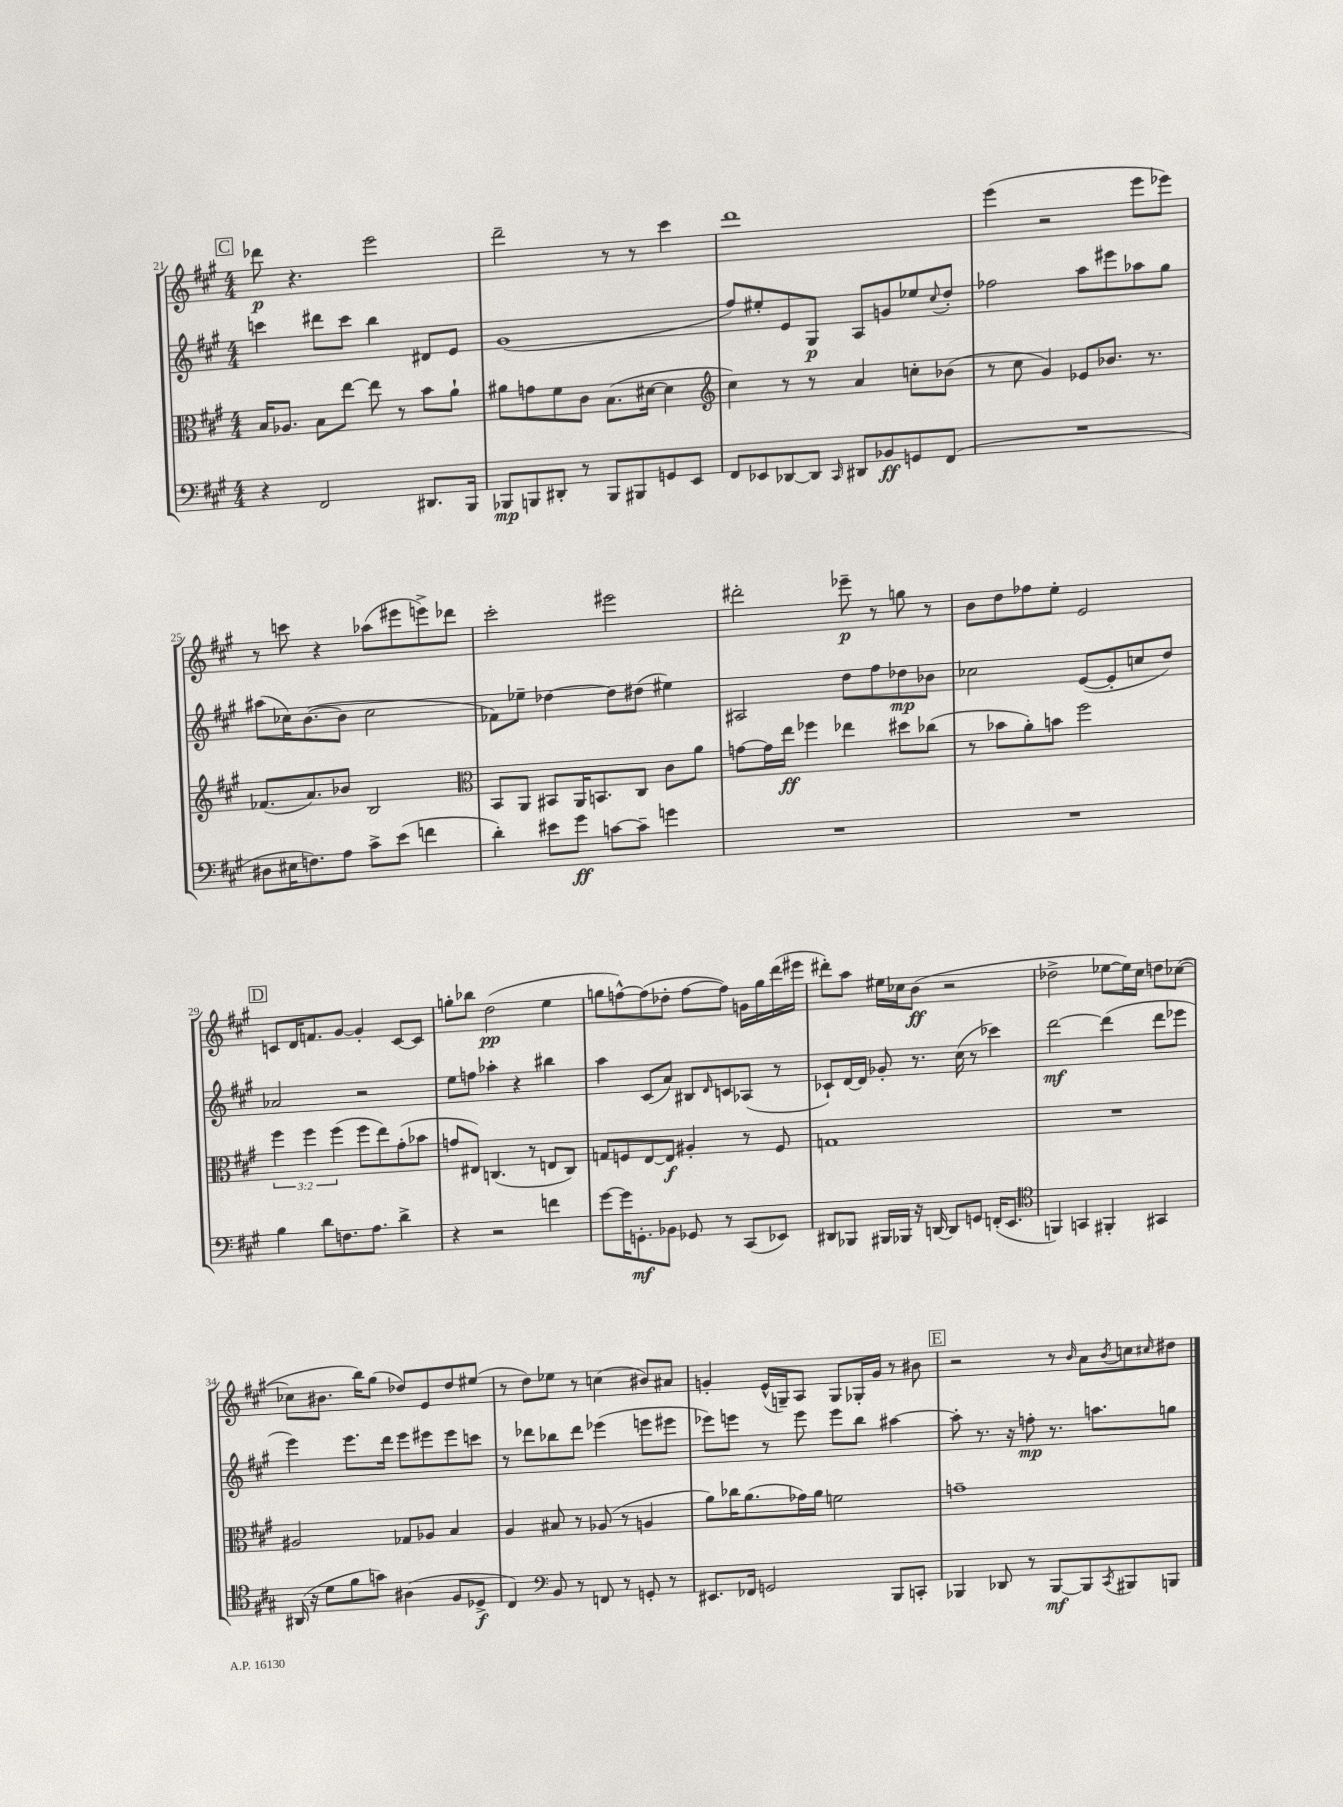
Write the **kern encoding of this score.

**kern	**kern	**kern	**kern
*staff4	*staff3	*staff2	*staff1
*clefF4	*clefC3	*clefG2	*clefG2
*k[f#c#g#]	*k[f#c#g#]	*k[f#c#g#]	*k[f#c#g#]
*M4/4	*M4/4	*M4/4	*M4/4
4r	16B	4ccc	8ddd-
.	8.A-	.	.
.	.	.	4.r
2FF#	8B	8ddd#	.
.	[8ee	8ccc	.
.	8ee]	4bb	2eee
.	8r	.	.
8.DD#	8b	8d#	.
.	8a`	8e	.
16BBB	.	.	.
=	=	=	=
8BBB-	8a#	(1g#	2ddd~
8BBB	8g	.	.
8DD#'	8f#	.	.
8r	8c#	.	.
8BBB	(8.B	.	8r
8BBB#	.	.	8r
.	[16d#	.	.
8GG	4d#]	.	4ccc#
8EE	.	.	.
=	=	=	=
*	*clefG2	*	*
8FF#	4cc#)	8ff#)	1ddd
8EE-	.	8ee#'	.
[8DD-	8r	8e	.
8DD-]	8r	8G#	.
16qqCC#	.	.	.
8DD#	4a	8A	.
8BB-	.	8g	.
8GG	8cc'	8ee-	.
.	.	8qqcc#	.
(8FF#	(8b-	8dd'	.
=	=	=	=
1r	8r	2ff-	(4eee
.	8cc#	.	.
.	4g#)	.	2r
.	8e-	8aa	.
.	8.b-	8eee#	.
.	.	8aa-	8eee
.	8.r	.	.
.	.	8gg#	8eee-)
=	=	=	=
8D#	(8.f-	(8aa#	8r
16E#	.	16cc-)	8ccc
8.F)	8.a)	([8.b	.
.	.	.	4r
8A	8b-	8b]	.
8c#^	2B	2cc-	(8aa-
(8e	.	.	8eee#
4f	.	.	8eee^)
.	.	.	8ddd-
=	=	=	=
*	*clefC3	*	*
4d')	8BB	8f-)	2ccc#'
.	8AA	8ee-~	.
8e#	8BB#	[4dd-	.
8g#	16AA	.	.
.	8.BB	.	.
[8c	.	8dd-]	2eee#
8c~]	8C#	(8dd#	.
4g	8c#	4ee#)	.
.	8a	.	.
=	=	=	=
1r	[8g	2A#	2ddd#'
.	16g]	.	.
.	16ee	.	.
.	4ff-	.	.
.	4ee-	8dd	8eee-~
.	.	8ff#	8r
.	8dd#	8dd-	8gg
.	(8cc-	8b-	8r
=	=	=	=
1r	8r	2cc-	8b
.	8b-	.	8dd
.	8a')	.	8ff-
.	8b	.	8ee'
.	2ff#	([8e	2e
.	.	8e']	.
.	.	8cc	.
.	.	8dd)	.
=	=	=	=
4B	6ff#	2a-	8c
.	.	.	16d
.	6ff#	.	.
.	.	.	8.f
8d	.	.	.
.	(6ff#	.	.
8.F	.	.	[8g#
.	8ff#	2r	4g#']
8.A	.	.	.
.	8ee)	.	.
4d^	(8g#'	.	[8c
.	8b-	.	8c]
=	=	=	=
4r	8g	8ee	8gg'
.	8E#)	8ff	8bb-
2r	(4.C	4aa-'	(2dd
.	.	4r	.
.	8r	.	.
4f	8E	4bb#	4ee
.	8C)	.	.
=	=	=	=
[8g#	8G	4aa	8gg
16g#]	8F	.	[8ff^^)
8.GG'	.	.	.
.	[8E	(8c#	(8ff]
8BB-	8E]	8a)	8dd-'
8GG-	4A#'	8B#	[8ff
.	.	16qqd	.
8r	.	8c	8ff])
(8CC#	8r	(8A-	16g
.	.	.	16gg
8EE-)	8F	8r	(16ddd
.	.	.	16eee#
=	=	=	=
8DD#	1G	8c-`)	8ddd#')
8BBB-	.	[16d	8aa
.	.	16d]	.
16BBB#	.	8g-'	16ee#
16BBB-	.	.	16cc-
16r	.	8.r	(8b
[16DD	.	.	.
8DD]	.	.	2r
.	.	(16cc#	.
8GG	.	8r	.
(16FF'	.	4ccc-)	.
8.EE	.	.	.
=	=	=	=
*clefC4	*	*	*
4FF)	1r	[2ddd	2dd-^
4GG	.	.	.
4FF#'	.	(4ddd]	[8ee-
.	.	.	16ee-])
.	.	.	16cc#
4GG#	.	8ddd	8dd
.	.	8eee-	([8cc-
=	=	=	=
(16AA#	2A#	4eee)	8cc-]
16r	.	.	.
8d	.	.	8.b#
8f#	.	8.eee	.
.	.	.	16bb)
8g)	.	.	(8gg#
.	.	16ddd	.
(4A#	8G-	8eee	8dd-)
.	8A-	8eee#	8e
8F#	4B	8eee#	8dd-
8D-^	.	8ccc	(8ee#
=	=	=	=
4C#)	4A	8r	8r
.	.	8ddd-	8dd)
*clefF4	*	*	*
8BB	8B#	8bb-	8ee-
8r	8r	8ddd-	8r
8FF	(8A-	(4eee-	(4cc
8r	8r	.	.
8GG'	4A	8eee	8b#)
8r	.	8eee#	8a#
=	=	=	=
8.EE#	8a)	8eee-)	4g'
.	16cc-	8eee	.
16FF-	(8.a	.	.
2GG	.	8r	(16e^^
.	.	.	16G~)
.	16g-)	8eee	8A
.	16a	.	.
.	2f	8eee	8G
.	.	8bb	16G-'
.	.	.	16g
8BBB	.	[4aa#	8r
8CC'	.	.	8b#
=	=	=	=
4BBB-	1g~	8aa#']	2r
.	.	8.r	.
8DD-	.	.	.
.	.	16r	.
8r	.	8ff'	.
[8BBB-	.	8.r	8r
.	.	.	16qqb
8BBB-]	.	.	8a
.	.	8.aa	.
8qCC#	.	.	8qb
8BBB#	.	.	8cc
.	.	.	16qqcc#
8BBB	.	8gg	8dd#
==	==	==	==
*-	*-	*-	*-
